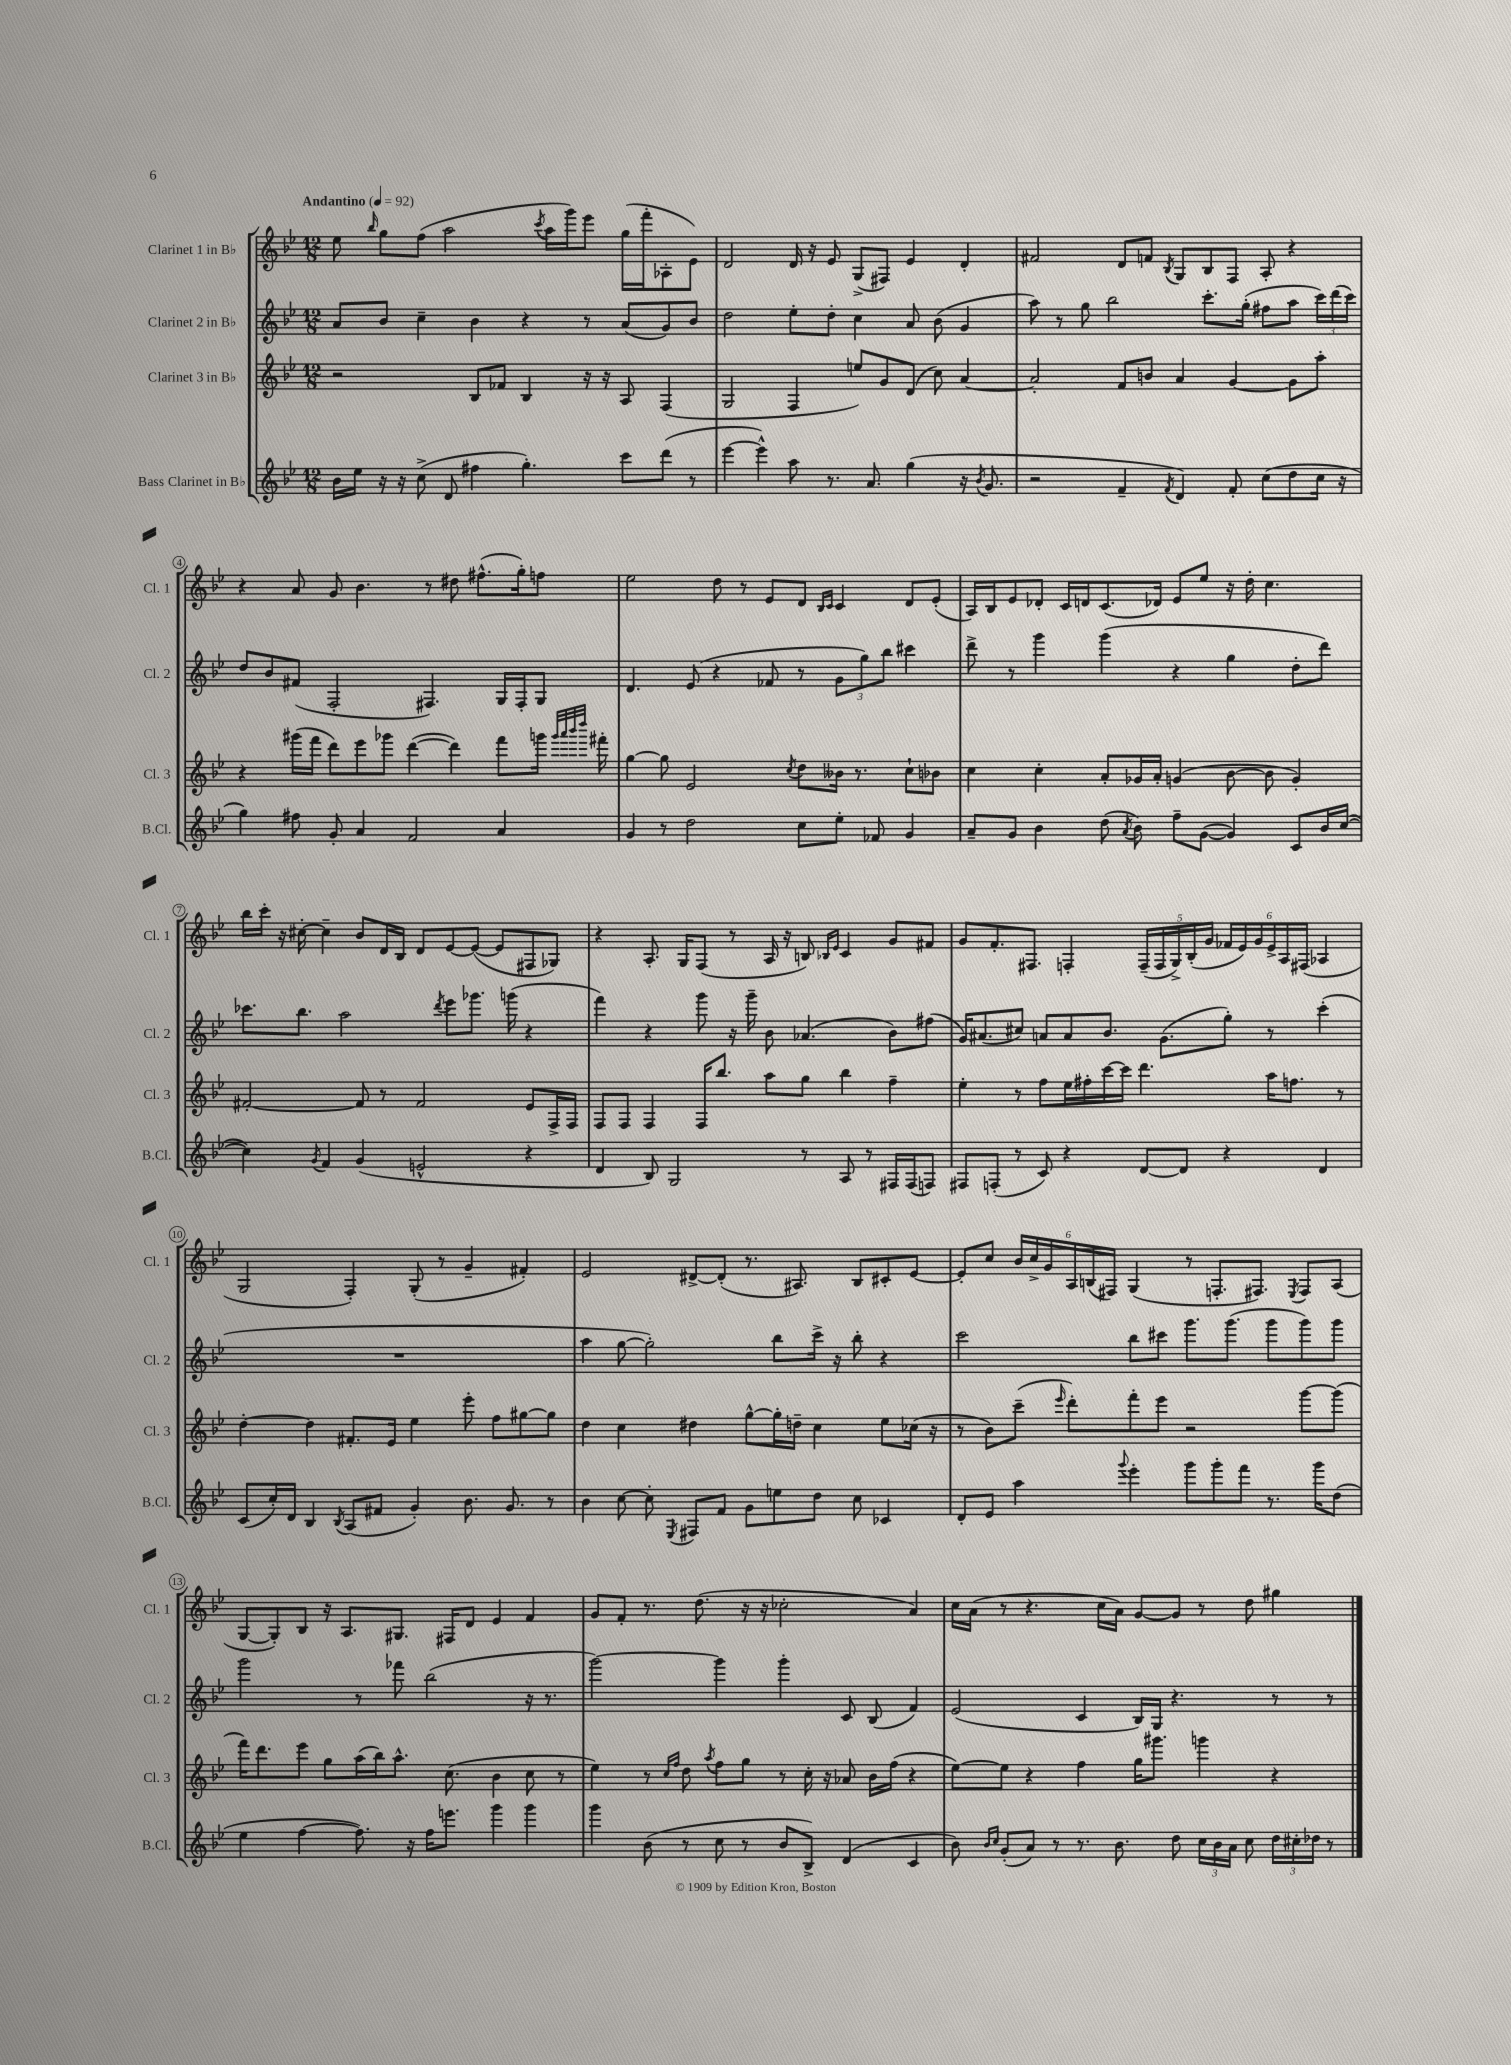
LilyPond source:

<<
\new StaffGroup <<
\new Staff = "s0" \with { instrumentName = "Clarinet 1 in Bb" shortInstrumentName = "Cl. 1" } {
    \clef treble \key bes \major \numericTimeSignature \time 12/8 \tempo "Andantino" 4 = 92
    \autoBeamOff ees''8 \grace { bes''16 } g''8[ f''8]( a''2 \acciaccatura { c'''8 } a''16[ g'''16) ees'''8] g''16[( f'''16-. aes8-. ees'8]) |
    d'2 d'16 r16 ees'8 g8[->( fis8]) ees'4 d'4-. |
    fis'2 d'8[ f'8] \acciaccatura { bes8 } g8[ bes8 f8] a8-. r4 |
    r4 a'8 g'8 bes'4. r8 dis''8 fis''8.[-^( g''16-.) f''8] |
    ees''2 d''8 r8 ees'8[ d'8] \grace { bes16[ c'16] } c'4 d'8[ ees'8]-.( |
    a16[) bes16 ees'8 des'8]-. c'16[ d'16 c'8.( des'16]) ees'8[ ees''8] r16 d''16-. c''4. |
    bes''16[ c'''16]-. r16 cis''16~-. cis''4-- bes'8[ d'16 bes16] d'8[ ees'8~ ees'8]~( ees'8[ fis8 ges8]) |
    r4 a8.-. g16[ f8]( r8 a16 r16 b8) \grace { bes16[ ees'16] } c'4 g'8[ fis'8] |
    g'8[ f'8.-. fis8.] f4-. \tuplet 5/4 { f16[--( f16 g16->) bes16-.( g'16] } \tuplet 6/4 { fes'16[ ees'16) g'16 ees'16-> a16 fis16]( } aes4 |
    g2 f4-.) g8-.( r8 g'4-- fis'4-.) |
    ees'2 dis'8[~-> dis'8]-.( r8. ais8.) bes8[ cis'8-. ees'8]~ |
    ees'8[-. c''8] \tuplet 6/4 { bes'16[ c''16-> g'16 a16 b16( fis16]) } g4( r8 f8.[-. fis8.]) \acciaccatura { ees8 } fis8[ a8]( |
    g8[~ g8-.) bes8] r16 a8.[ gis8.] fis16[ d'8] ees'4 f'4 |
    g'8[ f'8]-. r8. d''8.( r16 r16 ces''2-. a'4) |
    c''16[ a'16]( r8 r4. c''16[ a'16]) g'8[~ g'8] r8 d''8 gis''4 \bar "|." |
}
\new Staff = "s1" \with { instrumentName = "Clarinet 2 in Bb" shortInstrumentName = "Cl. 2" } {
    \clef treble \key bes \major \numericTimeSignature \time 12/8
    \autoBeamOff a'8[ bes'8] c''4-- bes'4 r4 r8 a'8[( g'8) bes'8] |
    d''2 ees''8[-. d''8]-. c''4 a'8 bes'8( g'4 |
    a''8) r8 g''8 bes''2 c'''8.[-. g''16]-.( fis''8[ a''8] \tuplet 3/2 { c'''16[) d'''16( c'''16]) } |
    d''8[ bes'8 fis'8]( f2-. fis4.) g16[ fis16-. g8] |
    d'4. ees'8( r4 fes'8 r8 \tuplet 3/2 { g'8[ g''8) bes''8] } cis'''4 |
    d'''8-> r8 g'''4 g'''4( r4 g''4 d''8[-. d'''8]) |
    ces'''8.[ bes''8.] a''2 \acciaccatura { d'''8 } ees'''8[ ges'''8.] g'''16( r4 |
    f'''4) r4 g'''8 r16 g'''16-- bes'8 aes'4.( bes'8[) fis''8]( |
    g'16[) ais'8.( cis''8]) a'8[ a'8 bes'8.] g'8.[( g''8]-.) r8 c'''4-.( |
    R1. |
    a''4 g''8~ g''2-.) bes''8[ c'''16]-> r16 bes''8-. r4 |
    c'''2 bes''8[ cis'''8] g'''8.[ g'''8.]( g'''8[ g'''8) g'''8] |
    g'''2 r8 fes'''8 bes''2( r16 r8. |
    g'''2~) g'''4 g'''4-. c'8 bes8( f'4) |
    ees'2( c'4 bes16[) g16] r4. r8 r8 \bar "|." |
}
\new Staff = "s2" \with { instrumentName = "Clarinet 3 in Bb" shortInstrumentName = "Cl. 3" } {
    \clef treble \key bes \major \numericTimeSignature \time 12/8
    \autoBeamOff r2 bes8[ fes'8] bes4 r16 r16 a8 f4( |
    g2 f4 e''8[) g'8 d'8]( c''8) a'4~ |
    a'2-. f'8[ b'8] a'4 g'4~ g'8[ a''8]-. |
    r4 gis'''16[( f'''16] d'''8[) ees'''8 ges'''8] d'''4~( d'''4) f'''8[ g'''16] \grace { g'''32[ a'''32 bes'''32 d''''32] } fis'''16-. |
    g''4~ g''8 ees'2 \acciaccatura { c''8 } d''8[ beses'16] r8. c''8[-! bes'8] |
    c''4 c''4-. a'8[-. ges'16 a'16]-. g'4( bes'8~ bes'8 g'4-.) |
    fis'2~-. fis'8 r8 fis'2 ees'8[ f16-> f16] |
    f8[ f8] f4 f16[ bes''8.] a''8[ g''8] bes''4 f''4-- |
    ees''4-. r8 f''8[ ees''16 fis''16-. c'''16~ c'''16] d'''4. a''16[ f''8.] r8 |
    d''4~-. d''4 fis'8.[-. ees'16] ees''4 ees'''8-. f''8[ gis''8~ gis''8] |
    d''4 c''4 dis''4 g''8[~-^ g''16-. d''16]-- c''4 ees''8[ ces''16]( r16 |
    r8 bes'8[) c'''8]--( \grace { ees'''16 } d'''8[-.) f'''8-. ees'''8] r2 g'''8[~ g'''8]( |
    f'''16[) d'''8. ees'''8] g''8[ a''16( bes''16) a''8.]-^ c''8.( bes'4 c''8 r8 |
    ees''4) r8 \grace { c''16[ f''16] } d''8 \acciaccatura { a''8 } f''8[ g''8] r8 c''16-. r16 aes'8 bes'16[ f''16]( r4 |
    ees''8[~) ees''8] r4 f''4 g''16[ gis'''8.] g'''4 r4 \bar "|." |
}
\new Staff = "s3" \with { instrumentName = "Bass Clarinet in Bb" shortInstrumentName = "B.Cl." } {
    \clef treble \key bes \major \numericTimeSignature \time 12/8
    \autoBeamOff bes'16[ ees''16] r16 r16 c''8->( d'8 fis''4 g''4.-.) c'''8[ d'''8]( r8 |
    ees'''4~ ees'''4-^) a''8 r8. a'8. g''4( r16 \acciaccatura { bes'8 } g'8. |
    r2 f'4-- \acciaccatura { f'8 } d'4) f'8-. c''8[( d''8 c''16] r16 |
    g''4) fis''8 g'8-. a'4 f'2 a'4 |
    g'4 r8 d''2 c''8[ ees''8]-. fes'8 g'4 |
    a'8[-- g'8] bes'4 d''8( \acciaccatura { a'8 } bes'8) f''8[-- g'8]~( g'4) c'8[ bes'16 c''16]~( |
    c''4) \acciaccatura { g'8 } f'4 g'4( e'2-^ r4 |
    d'4 bes8) g2 r8 a8 r8 fis16[ fis16( f8]) |
    fis8[ f8]-.( r8 c'8) r4 d'8[~ d'8] r4 d'4 |
    c'8[( c''16-.) d'16] bes4 \acciaccatura { bes8 } a8[( fis'8] g'4-.) bes'8. g'8. r8 |
    bes'4 c''8~ c''8-. \acciaccatura { ees8 } fis8[ f'8] g'8[ e''8 d''8] c''8 ces'4 |
    d'8[-. ees'8] a''4 \appoggiatura { g'''8 } ees'''4-. g'''8[ g'''8-. f'''8] r8. g'''16[ d''8]( |
    ees''4 f''4~ f''8.) r16 f''16[ e'''8.] g'''4 g'''4 |
    g'''4 bes'8( r8 c''8 r8 bes'8[ bes8]->) d'4( c'4 |
    bes'8) \grace { bes'16[ c''16] } g'8[-.( a'8]) r8 r8. bes'8. d''8 \tuplet 3/2 { c''16[ bes'16 a'16] } c''8 \tuplet 3/2 { d''16[ cis''16-. des''16] } r8 \bar "|." |
}
>>
>>
\layout { \context { \Score \override BarNumber.stencil = #(make-stencil-circler 0.1 0.3 ly:text-interface::print) } }
